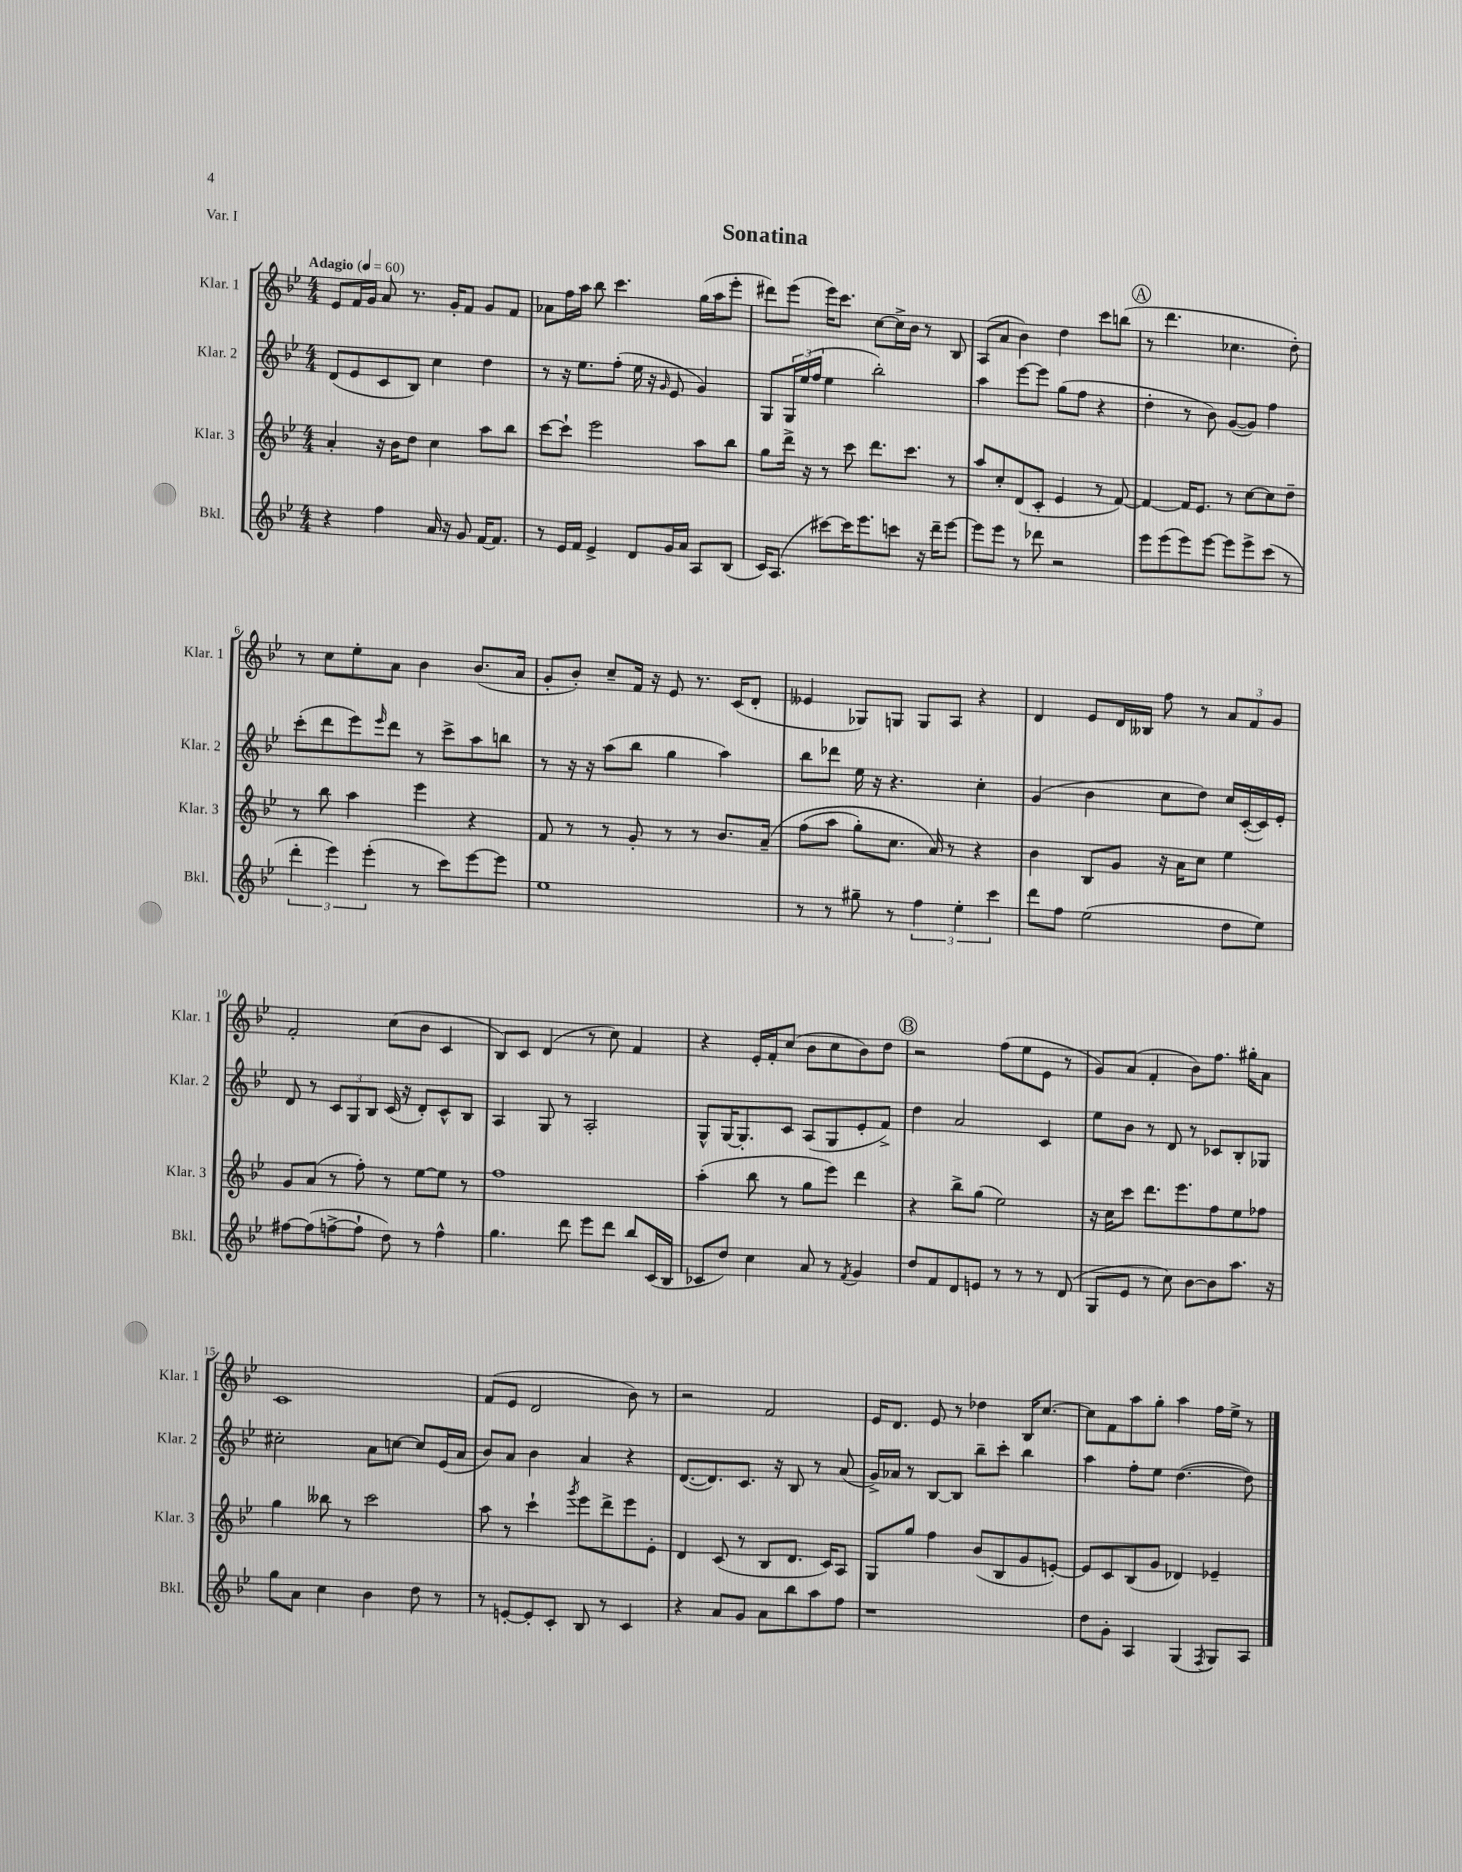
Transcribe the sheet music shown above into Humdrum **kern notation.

**kern	**kern	**kern	**kern
*staff4	*staff3	*staff2	*staff1
*clefG2	*clefG2	*clefG2	*clefG2
*k[b-e-]	*k[b-e-]	*k[b-e-]	*k[b-e-]
*M4/4	*M4/4	*M4/4	*M4/4
*MM60	*MM60	*MM60	*MM60
4r	4a'	(8d	8e-
.	.	8e-	16f
.	.	.	16g
4ff	16r	8c	8a
.	16b-	.	.
.	8dd	8B-)	8.r
16a	4cc	4cc	.
16r	.	.	16g'
8g	.	.	8f
[16f	8aa	4dd	8g
8.f]	.	.	.
.	8bb-	.	8f
=	=	=	=
8r	[8ccc	8r	8a-
16e-	8ccc`]	16r	16ff
16f	.	8.ee-	16aa
4e-^	2eee-	.	8bb-
.	.	(8ff'	4.ccc
8d	.	16ee-	.
.	.	16r	.
.	.	16qqg	.
16g	.	8e-	.
16a	.	.	.
8A	8aa	4g)	(16gg
.	.	.	16aa
(8B-	8bb-	.	8eee-'
=	=	=	=
16c)	8gg	8G	8ddd#)
(8.A	.	.	.
.	16ddd^	24G	(8eee-
.	.	(24ee-	.
.	16r	.	.
.	.	24ff	.
[8ccc#)	8r	4ee-	16eee-)
.	.	.	8.ccc
16ccc#]	8ccc	.	.
8.eee-	.	.	.
.	8.ddd	2bb-')	[8cc
8ccc	.	.	16cc^]
.	8.ccc	.	16b-
16r	.	.	8r
16ddd~	.	.	.
[8eee-	8r	.	8B-
=	=	=	=
8eee-]	8aa	4aa	(8A
8eee-	8cc'	.	8a
8r	(8d	[8eee-	4b-)
8ddd-	8c'	8eee-]	.
2r	4e-	(8gg	4dd
.	.	8ff	.
.	8r	4r	8ccc
.	[8f)	.	(8bb
=	=	=	=
8eee-	4f_	4dd'	8r
(8eee-	.	.	4.ddd
8eee-)	16f]	8r	.
.	8.e-	.	.
[8eee-	.	8b-)	.
8eee-]	8r	([8g	4.cc-
8eee-^	[8cc	8g])	.
(8ccc	8cc]	4ff	.
8r	8dd~	.	8dd')
=	=	=	=
6ddd'	8r	(8ccc'	8r
.	8bb-	8ddd	8cc
6eee-)	.	.	.
.	4aa	8eee-)	8ee-'
(6eee-'	.	.	.
.	.	16qqeee-	.
.	.	8ddd	8a
8r	4eee-	8r	4b-
8ccc)	.	8ccc^	.
[8eee-	4r	8aa	(8.b-
8eee-]	.	8bb	.
.	.	.	16a
=	=	=	=
1ee-	8f	8r	8g'
.	8r	16r	8b-')
.	.	16r	.
.	8r	(8aa	8cc~
.	8g'	8bb-	16f
.	.	.	16r
.	8r	4gg	8e-
.	8r	.	8.r
.	8.b-	4aa)	.
.	.	.	(16c
.	.	.	8d'
.	&(16a~	.	.
=	=	=	=
8r	(8ff	8bb-	4e--
8r	8aa	8ddd-	.
8gg#~	8gg')	16ee-	8G-)
.	.	16r	.
8r	8.cc	4.r	8G
6ff	.	.	8G
.	16a&)	.	.
.	8r	.	8A
6ee-'	.	.	.
.	4r	4cc'	4r
6ccc	.	.	.
=	=	=	=
8ddd	4b-	(4g	4d
8ff	.	.	.
(2ee-	8B-	4b-	8e-
.	8g	.	16d
.	.	.	16B--
.	16r	8cc	8ff
.	16a	.	.
.	8cc	8dd)	8r
8dd	4ee-	16cc	12a
.	.	([16c'	.
.	.	.	12f
8ee-)	.	16c])	.
.	.	.	12g
.	.	16e-'	.
=	=	=	=
[8ff#	8g	8d	2f'
(8ff#]	(8a	8r	.
[8ff^	8r	12c	.
.	.	12G	.
8ff`]	8ff')	.	.
.	.	12B-	.
8dd)	8r	(16c	(8cc
.	.	16r	.
8r	[8ee-	8d')	8b-
4ff^^	8ee-]	8c^^	4c
.	8r	8B-	.
=	=	=	=
4.gg	1ff	4A	8B-)
.	.	.	8c
.	.	8G	(4d
8ddd	.	8r	.
8eee-	.	2A'	8r
8ddd	.	.	8cc)
8bb-	.	.	4f
(16c	.	.	.
16B-	.	.	.
=	=	=	=
8c-	(4aa'	8G^^	4r
8dd)	.	[16G	.
.	.	8.G']	.
4cc	8bb-	.	16e-'
.	.	.	16f'
.	8r	8c	(8cc
8a	8gg	(8A	8b-
8r	8eee-)	8G	8cc
8qf	.	.	.
4g	4ddd	8e-'	8b-)
.	.	8f^)	8dd
=	=	=	=
8dd	4r	4dd	2r
8f	.	.	.
8d	8bb-^	2a	.
8e	(8gg	.	.
8r	2ee-)	.	(8ff
8r	.	.	8ee-
8r	.	4c	8e-
(8d	.	.	8r
=	=	=	=
8G	16r	8ee-	8g)
.	16cc	.	.
8e-	8ccc	8b-	(8a
8r	8.ddd	8r	4f'
8cc)	.	8d	.
.	8.eee-	.	.
[8b-	.	8r	8b-)
8b-]	8ff	8c-	8.ff
8.aa	8ee-	8B-'	.
.	.	.	16gg#'
.	8ff-	8G-	8a
16r	.	.	.
=	=	=	=
8gg	4gg	2cc#'	1c
8a	.	.	.
4cc	8bb--	.	.
.	8r	.	.
4b-	2ccc	8a	.
.	.	[8cc	.
8dd	.	8cc]	.
8r	.	(16e-	.
.	.	16a	.
=	=	=	=
8r	8aa	8b-)	(8f
[8e'	8r	8a	8e-
8e']	4ccc`	4b-	2d
8c'	.	.	.
.	8qggg	.	.
8B-	8eee-	4a	.
8r	8ddd^	.	.
4c	8eee-	4r	8b-)
.	8e-'	.	8r
=	=	=	=
4r	4d	([8.d	2r
.	.	8.d])	.
8a	(8c	.	.
8g	8r	8.c	.
8a	8B-	.	2f
.	.	16r	.
8bb-	8.d	8B-	.
8aa	.	8r	.
.	16c)	.	.
8ff	8A	(8a	.
=	=	=	=
1r	8G	16g^)	16e-
.	.	16a-	8.d
.	8gg	8r	.
.	4ff	[8B-	8e-
.	.	8B-]	8r
.	(8b-	8bb-~	4dd-
.	8B-	8ccc'	.
.	8g	4bb-	16B-
.	.	.	[8.cc
.	[8e')	.	.
=	=	=	=
8dd	8e]	4aa	8cc]
8g'	8c	.	8f
4A	(8B-	8ff'	8aa
.	8g	8ee-	8gg'
(4G	4d-)	([4.dd	4aa
8qF	.	.	.
8G)	4e-~	.	16ff
.	.	.	16ee-^
8A	.	8dd])	8r
==	==	==	==
*-	*-	*-	*-
